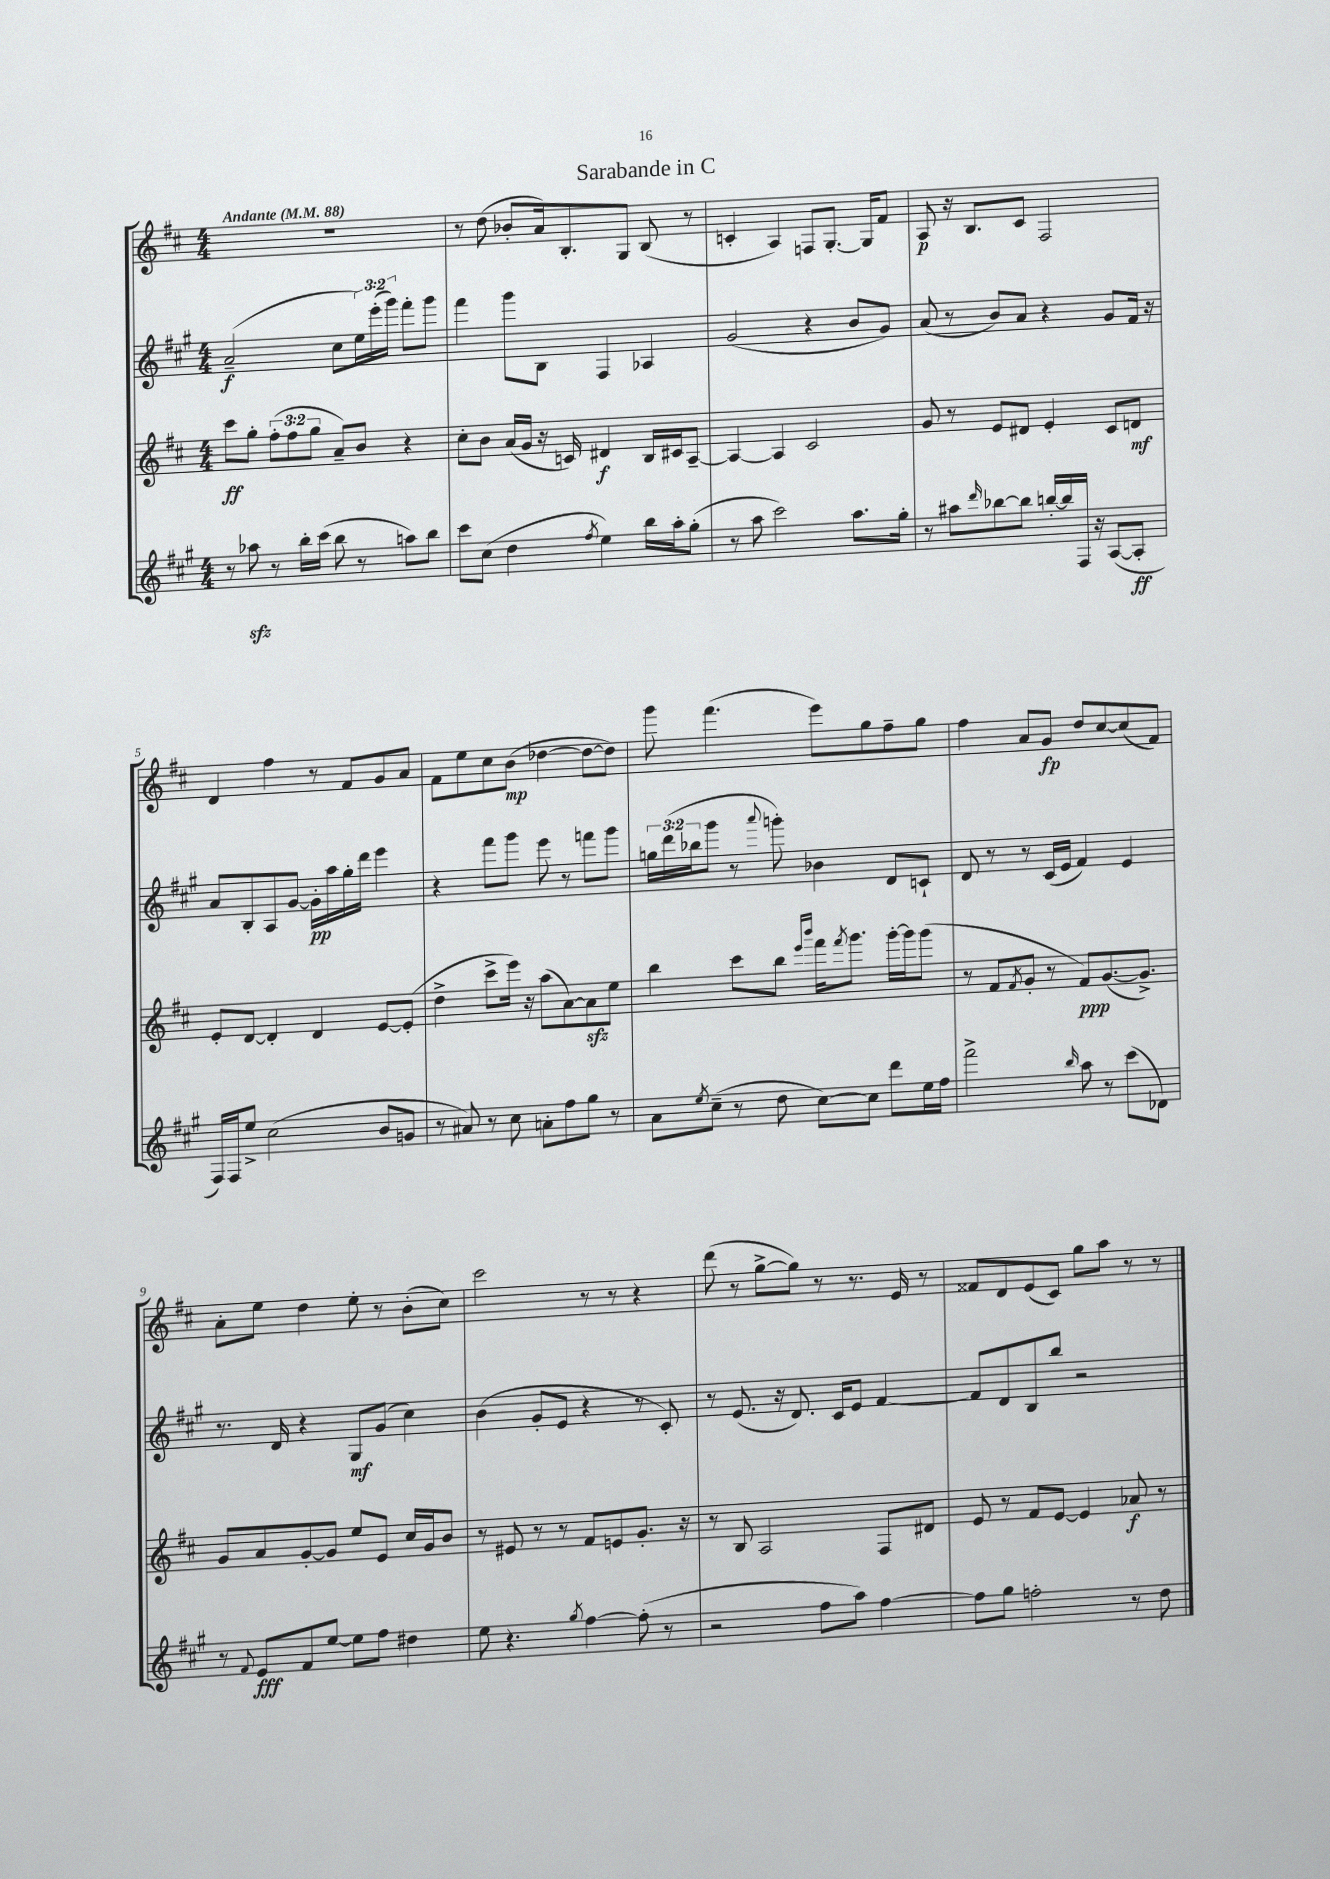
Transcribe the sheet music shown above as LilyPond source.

\header { title = "Sarabande in C" }
<<
\new StaffGroup <<
\new Staff = "s0" {
    \clef treble \key d \major \numericTimeSignature \time 4/4 \tempo "Andante" 4 = 88
    R1 |
    r8 d''8( bes'8-. a'16) b8.-. g8 b8( r8 |
    c'4-. a4) f8 g8.~-. g16 fis'8 |
    a8\p r16 b8. cis'8 fis2 |
    d'4 fis''4 r8 fis'8 g'8 a'8 |
    fis'8 e''8 cis''8 b'8\mp( des''4~ des''8~ des''8) |
    g'''8 fis'''4.( e'''8) g''8 fis''8-- g''8 |
    fis''4 a'8 g'8\fp d''8 cis''8~ cis''8( fis'8) |
    a'8-. e''8 d''4 e''8-. r8 b'8-.( cis''8) |
    cis'''2 r8 r8 r4 |
    d'''8( r8 g''8~-> g''8) r8 r8. e'16 r8 |
    fisis'8 d'8 e'8( cis'8) g''8 a''8 r8 r8 \bar "|." |
}
\new Staff = "s1" {
    \clef treble \key a \major \numericTimeSignature \time 4/4 \override Staff.TupletNumber.text = #tuplet-number::calc-fraction-text
    a'2--\f( cis''8 \tuplet 3/2 { e''16) e'''16-.( gis'''16) } fis'''8-. gis'''8 |
    fis'''4 gis'''8 b8 fis4 aes4 |
    gis'2( r4 b'8 gis'8) |
    a'8( r8 b'8) a'8 r4 gis'8 fis'16 r16 |
    a'8 b8-. a8 gis'8~ gis'16-.\pp a''16 gis''16-. d'''16 e'''4 |
    r4 fis'''8 gis'''8 e'''8 r8 f'''8 gis'''8 |
    \tuplet 3/2 { g''16 d'''16( bes''16 } gis'''8 r8 \appoggiatura { a'''8 } g'''8-.) bes'4 d'8 c'8-! |
    d'8 r8 r8 cis'16( e'16 fis'4) e'4 |
    r8. d'16 r4 gis8\mf gis'8( cis''4) |
    b'4( gis'8-. e'8 r4 r8 cis'8-.) |
    r8 e'8.( r16 d'8.) cis'16 e'8 fis'4~ |
    fis'8 d'8 b8 b''8 r2 \bar "|." |
}
\new Staff = "s2" {
    \clef treble \key d \major \numericTimeSignature \time 4/4 \override Staff.TupletNumber.text = #tuplet-number::calc-fraction-text
    cis'''8\ff g''8-. \tuplet 3/2 { fis''8-.( fis''8 g''8 } a'8--) b'8 r4 |
    cis''8-. b'8 a'16( g'16 r16 c'16) dis'4\f b16 cis'16 a8~-- |
    a4~ a4 cis'2 |
    g'8 r8 e'8 dis'8 e'4-. cis'8 d'8\mf |
    e'8-. d'8~ d'4-. d'4 e'8~ e'8-.( |
    d''4-> cis'''8-> e'''16) r16 a''8( a'8~) a'8\sfz e''8 |
    b''4 cis'''8 b''8 \grace { e'''16 b'''16 } fis'''16 \acciaccatura { fis'''8 } g'''8. g'''16~-. g'''16 g'''8( |
    r8 fis'8 \acciaccatura { fis'8 } g'8-. r8 fis'8\ppp) g'8.~( g'8.->) |
    g'8 a'8 g'8~-. g'8 e''8 e'8 cis''16 g'16 b'8 |
    r8 eis'8 r8 r8 fis'8 e'8 g'8.-. r16 |
    r8 b8 a2 fis8 dis'8 |
    e'8 r8 fis'8 e'8~ e'4 aes'8\f r8 \bar "|." |
}
\new Staff = "s3" {
    \clef treble \key a \major \numericTimeSignature \time 4/4
    r8 aes''8\sfz r8 b''16-. cis'''16( b''8 r8 a''8) b''8 |
    cis'''8 cis''8( d''4 \acciaccatura { fis''8 } e''4) b''16 a''16-. gis''8-.( |
    r8 a''8 cis'''2) a''8. gis''16-. |
    r8 ais''8 \grace { d'''16 } bes''8~ bes''8 b''16~-. b''16 fis16 r16 a8~( a8-.\ff |
    fis16) fis16 e''8-> cis''2( b'8 g'8 |
    r8 ais'8) r8 cis''8 a'8-. fis''8 gis''8 r8 |
    a'8 \acciaccatura { e''8 } cis''8--( r8 d''8 cis''8~) cis''8 d'''8 e''16 fis''16 |
    fis'''2-> \grace { b''16 } a''8 r8 cis'''8( des'8) |
    r8 \appoggiatura { fis'8 } e'8\fff fis'8 e''8~ e''8 fis''8 dis''4 |
    e''8 r4. \acciaccatura { gis''8 } fis''4~ fis''8-.( r8 |
    r2 fis''8 a''8) fis''4~ |
    fis''8 gis''8 f''2-. r8 d''8 \bar "|." |
}
>>
>>
